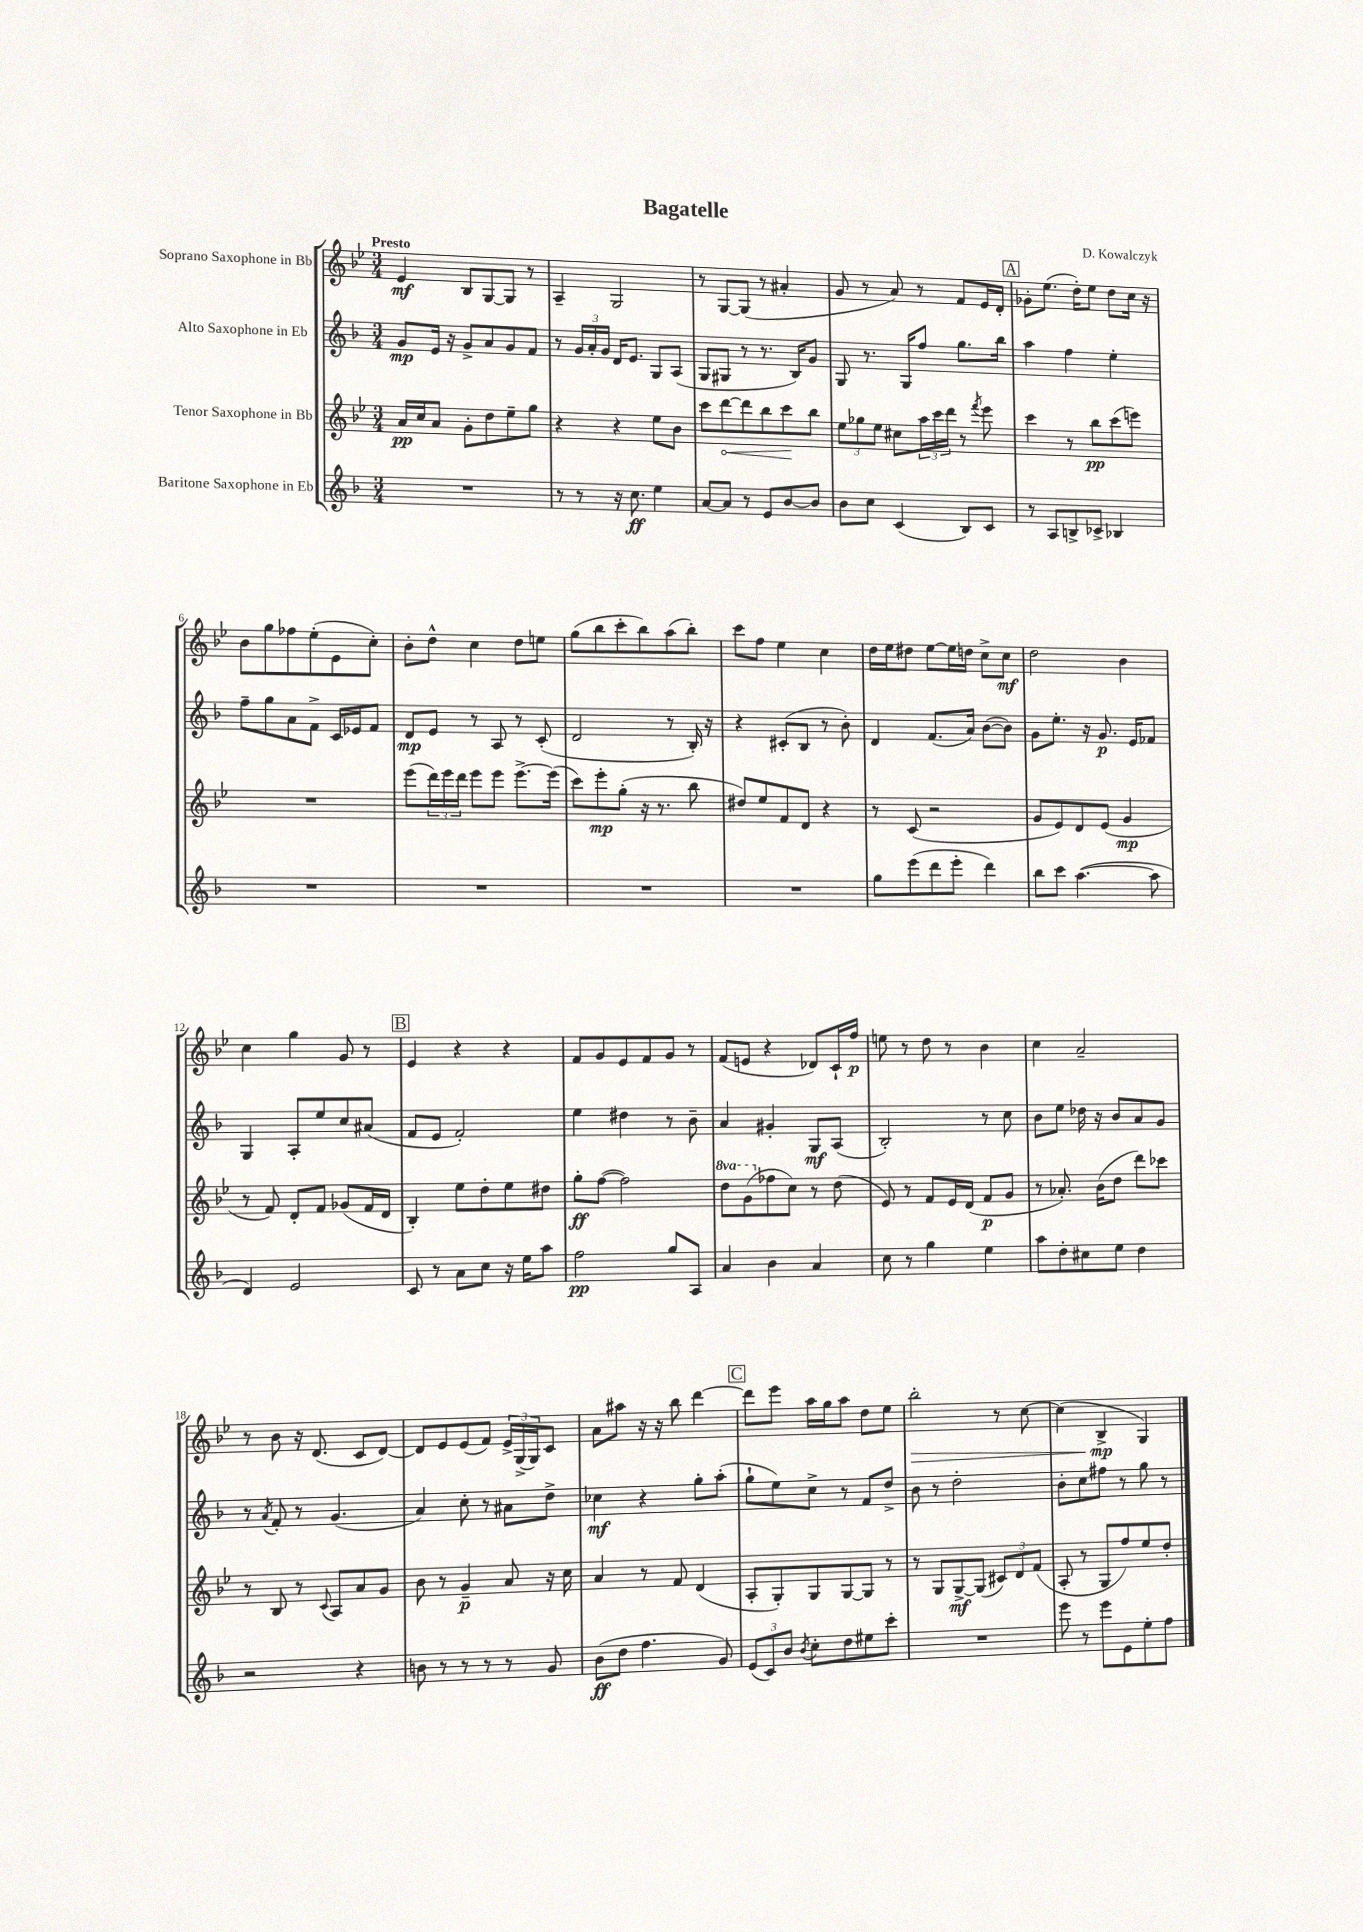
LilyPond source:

\header { title = "Bagatelle" composer = "D. Kowalczyk" }
<<
\new StaffGroup <<
\new Staff = "s0" \with { instrumentName = "Soprano Saxophone in Bb" } {
    \clef treble \key bes \major \numericTimeSignature \time 3/4 \tempo "Presto"
    ees'4\mf bes8 g8~ g8 r8 |
    a4-- g2 |
    r8 g8~ g8( r8 ais'4-. |
    g'8 r8 a'8) r8 f'8 ees'16 d'16-. |
    \mark \markup { \box "A" } ges'8-. ees''8.( d''16-.) ees''8 d''8 c''16 r16 |
    bes'8 g''8 fes''8 ees''8-.( ees'8 c''8-.) |
    bes'8-. d''8-^ c''4 d''8 e''8 |
    g''8( bes''8 c'''8-. bes''8) a''8( bes''8-.) |
    c'''8 f''8 ees''4 c''4 |
    d''16 ees''16 dis''8 ees''8~ ees''16 d''16 c''8-> c''8\mf |
    d''2 bes'4 |
    c''4 g''4 g'8 r8 |
    \mark \markup { \box "B" } ees'4 r4 r4 |
    f'8 g'8 ees'8 f'8 g'8 r8 |
    f'8( e'8 r4 des'8) c'16-! f''16\p |
    e''8 r8 d''8 r8 bes'4 |
    c''4 a'2-- |
    r8 bes'8 r16 d'8.( c'8 d'8~) |
    d'8 ees'8 ees'8( f'8) \tuplet 3/2 { ees'16-> g16->( g16) } c'8 |
    a'8 ais''8 r16 r16 bes''8 d'''4~ |
    \mark \markup { \box "C" } d'''8 ees'''8 a''16 g''16 a''8 d''8 ees''8 |
    bes''2-.\> r8 c''8~ |
    c''4( bes4->\mp\! g4) \bar "|." |
}
\new Staff = "s1" \with { instrumentName = "Alto Saxophone in Eb" } {
    \clef treble \key f \major \numericTimeSignature \time 3/4
    g'8\mp e'16 r16 g'8-> a'8 g'8 f'8 |
    r8 \tuplet 3/2 { g'16 a'16-. g'16 } d'16 e'8. g8 a8( |
    g8 gis8 r8 r8. bes16) g'8 |
    g8 r8. g16 f''8 g''8. bes''16 |
    \mark \markup { \box "A" } a''4 f''4 e''4-. |
    f''8-- g''8 a'8 f'8-> c'16 ees'16 f'8 |
    d'8\mp e'8 r8 a8 r8 c'8-.( |
    d'2 r8 bes16-.) r16 |
    r4 cis'8-.( bes8 r8 bes'8-.) |
    d'4 f'8.( a'16) bes'8~( bes'8) |
    g'8 e''8.-. r16 g'8.\p e'16 fes'8 |
    g4 a8-. e''8 c''8 ais'8( |
    \mark \markup { \box "B" } f'8 e'8 f'2-.) |
    e''4 dis''4 r8 bes'8-- |
    a'4 gis'4-. g8\mf a8( |
    bes2-.) r8 c''8 |
    bes'8 e''8 des''16 r16 bes'8 a'8 g'8 |
    r8 \acciaccatura { a'8 } f'8-. r8 g'4.( |
    a'4) c''8-. r8 ais'8 d''8-> |
    ces''4\mf r4 g''8-. a''8-.( |
    \mark \markup { \box "C" } g''8-! e''8) c''8-> r8 f'8 d''8-> |
    bes'8 r8 d''2-. |
    bes'8-. c''8 fis''8 r8 g''8 r8 \bar "|." |
}
\new Staff = "s2" \with { instrumentName = "Tenor Saxophone in Bb" } {
    \clef treble \key bes \major \numericTimeSignature \time 3/4 \set Staff.ottavationMarkups = #ottavation-simple-ordinals
    a'16\pp c''16 a'8 g'8-. d''8 ees''8-- g''8 |
    r4 r4 ees''8 bes'8 |
    c'''8 \once \override Hairpin.circled-tip = ##t d'''8~\< d'''8 bes''8 c'''8\! bes''8 |
    \tuplet 3/2 { ees''8 ges''8 ees''8 } cis''8 \tuplet 3/2 { a''16 c'''16 d'''16 } r8 \acciaccatura { f'''8 } ees'''8 |
    \mark \markup { \box "A" } c'''4 r8 bes''8\pp c'''8( e'''8) |
    R2. |
    ees'''8( \tuplet 3/2 { d'''16) ees'''16 d'''16 } ees'''8 ees'''8 ees'''8.~-> ees'''16( |
    c'''8) ees'''8-.\mp g''8-.( r16 r8. bes''8 |
    dis''8) ees''8 f'8 d'8 r4 |
    r8 c'8( r2 |
    g'8 ees'8) d'8 ees'8( g'4\mp |
    r8 f'8) d'8-. f'8 ges'8( f'16 d'16 |
    \mark \markup { \box "B" } bes4-.) ees''8 d''8-. ees''8 dis''8 |
    g''8-.\ff f''8~( f''2) |
    \ottava #1 d'''8 g''8( \ottava #0 fes''8 c''8) r8 d''8( |
    ees'8) r8 f'8 ees'16 d'16( f'8\p g'8 |
    r8 aes'8.-.) bes'16( d''8 d'''8) ces'''8 |
    r8 bes8 r8 \appoggiatura { c'8 } a8 a'8 g'8 |
    bes'8 r8 g'4--\p a'8 r16 c''16 |
    a'4 r8 f'8 d'4( |
    \mark \markup { \box "C" } a8-. g8-.) g8 g8~ g8 r8 |
    r8 g8 g8~->\mf g8( \tuplet 3/2 { cis'8) d'8 f'8( } |
    a8-. r8 g8 f''8) ees''8 d''8-. \bar "|." |
}
\new Staff = "s3" \with { instrumentName = "Baritone Saxophone in Eb" } {
    \clef treble \key f \major \numericTimeSignature \time 3/4
    R2. |
    r8 r8 r16 c''8.\ff e''4 |
    a'8~ a'8 r8 e'8 bes'8~ bes'8 |
    bes'8 c''8 c'4( bes8) c'8 |
    \mark \markup { \box "A" } r8 a8 b8-> ces'8-> bes4 |
    R2. |
    R2. |
    R2. |
    R2. |
    g''8 e'''8( d'''8 e'''8-. d'''4) |
    bes''8 c'''8 a''4.~( a''8 |
    d'4) e'2 |
    \mark \markup { \box "B" } c'8 r8 a'8 c''8 r16 e''16 a''8 |
    f''2\pp g''8 a8 |
    a'4 bes'4 a'4 |
    c''8 r8 g''4 e''4 |
    a''8 d''8-. cis''8 e''8 d''4 |
    r2 r4 |
    b'8 r8 r8 r8 r8 g'8 |
    bes'8\ff( d''8 f''4. g'8) |
    \mark \markup { \box "C" } \tuplet 3/2 { e'8( c'8) bes'8 } \acciaccatura { bes'8 } c''8-. d''8 eis''8 c'''8-. |
    R2. |
    e'''8 r8 e'''8 e'8 e''8-. f''8 \bar "|." |
}
>>
>>
